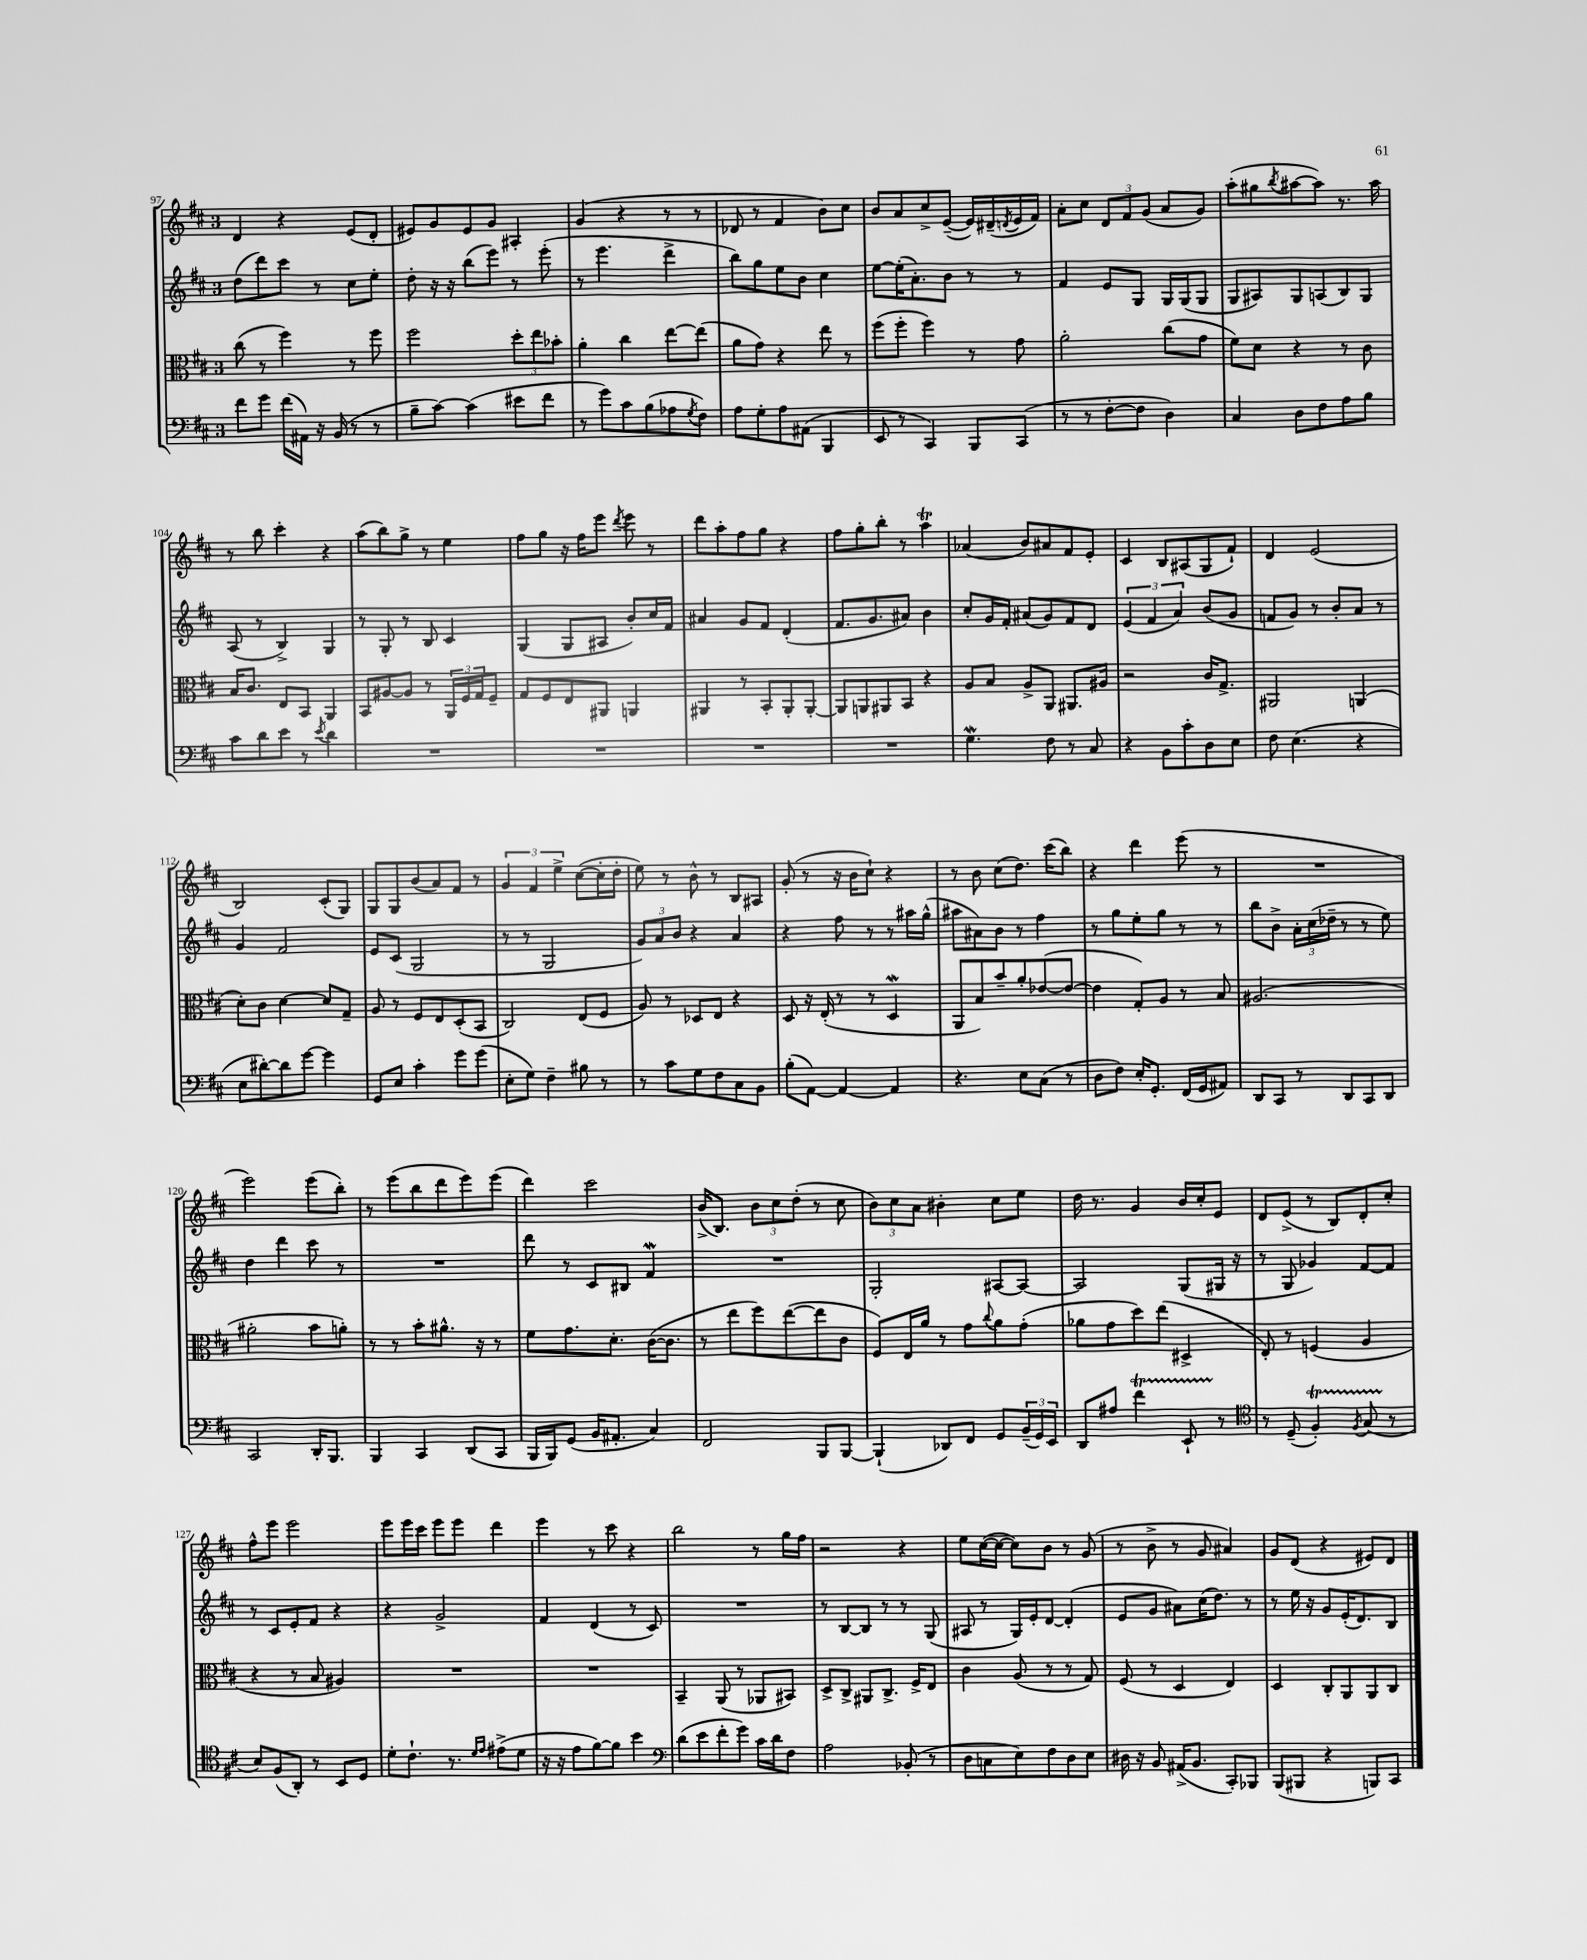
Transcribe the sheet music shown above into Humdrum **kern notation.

**kern	**kern	**kern	**kern
*staff4	*staff3	*staff2	*staff1
*clefF4	*clefC3	*clefG2	*clefG2
*k[f#c#]	*k[f#c#]	*k[f#c#]	*k[f#c#]
*M3/4	*M3/4	*M3/4	*M3/4
8f#	(8cc#	(8dd	4d
8g	8r	8ddd)	.
(16f#	4ff#)	8ccc#	4r
16AA#)	.	.	.
16r	.	8r	.
(16BB	.	.	.
8r	8r	8cc#	(8e
8r	8ff#	8ee'	8d'
=	=	=	=
8B~	2ff#	8dd'	8e#)
[8c#)	.	16r	8g
.	.	16r	.
(4c#]	.	(8bb	8e#
.	.	8eee)	8g
8e#	12dd'	8r	4A#'
.	12ee	.	.
8f#	.	(8eee'	.
.	12b-'	.	.
=	=	=	=
8r	4a'	8r	(4g
8g)	.	4.eee	.
8c#	4cc#	.	4r
(8B	.	.	.
8A-	[8ee	4ddd^	8r
8qG	.	.	.
8F#)	(8ee]	.	8r
=	=	=	=
8A	8a	8bb)	8d-
8G'	8g)	8gg	8r
8A	4r	8ee	4f#
(8AA#	.	8b	.
4BBB	8ee	4cc#	8b)
.	8r	.	8cc#
=	=	=	=
8EE	(8ff#	[8ee	8b
8r	8ff#'	(16ee']	8a
.	.	8.a')	.
4CC#)	4ff#)	.	8cc#^
.	.	8b	([8e~
8BBB	8r	8r	16e])
.	.	.	(16d#~
.	.	.	8qd
(8CC#	8g	8r	16e
.	.	.	16f#)
=	=	=	=
8r	2a'	4f#	8a'
8r	.	.	8cc#
[8F#'	.	8e	12d
.	.	.	12f#
8F#]	.	8G	.
.	.	.	(12g
4D)	(8cc#	16G	8a
.	.	(16G	.
.	8g	8G	8g)
=	=	=	=
4C#	8f#)	8G	(8aa'
.	8d	8A#)	8gg#
.	.	.	8qbb
8D	4r	8G	[8aa#
8F#	.	(8A	8aa#])
8A	8r	8B)	8.r
8B	8c#	8G	.
.	.	.	16aa#
=	=	=	=
8c#	16B	(8A	8r
.	8.c#	.	.
8d	.	8r	8bb
8e	8E	4B^)	4ccc#'
8r	8BB	.	.
8qe	.	.	.
4d	4AA	4G	4r
=	=	=	=
2.r	8BB	8r	(8aa
.	[8A#	8G'	8bb)
.	8A#]	8r	8gg^
.	8r	8B	8r
.	24AA	4c#	4ee
.	24F#	.	.
.	24G	.	.
.	8F#~	.	.
=	=	=	=
2.r	8G	(4G	8ff#
.	8F#	.	8gg
.	8E	8G	16r
.	.	.	16ff#
.	8AA#	8A#	8eee
.	.	.	8qddd
.	4AA	8b')	8eee
.	.	16cc#	8r
.	.	16f#	.
=	=	=	=
2.r	4AA#	4a#	8ddd
.	.	.	8aa'
.	8r	8g	8ff#
.	8BB'	8f#	8gg
.	8AA#'	(4d'	4r
.	[8AA#'	.	.
=	=	=	=
2.r	8AA#]	8.f#	8ff#
.	8AA	.	8gg'
.	.	8.g	.
.	8AA#	.	8bb'
.	8BB	8a#)	8r
.	4r	4b	4aa
=	=	=	=
4.G	8A	8cc#'	(4a-
.	8B	16g	.
.	.	16f#'	.
.	8A^	(8a#	8b)
8F#	8AA	8g)	8a#
8r	8.AA#	8f#	8f#
8C#	.	8d	8e'
.	16A#	.	.
=	=	=	=
4r	2r	(6e	4c#
.	.	6f#	.
8BB	.	.	8B
.	.	6a)	.
8c#'	.	.	(8A#
8D	16c#	(8b	8G
.	8.G^	.	.
8E	.	8g	8f#`)
=	=	=	=
8F#	2AA#	8f	4d
(4.E	.	8g)	.
.	.	8r	(2e
.	.	8b'	.
4r	(4AA	8a	.
.	.	8r	.
=	=	=	=
8E	8d')	4g	2B)
[8d#')	8c#	.	.
8d#]	[4d	2f#	.
[8g	.	.	.
4g]	8d]	.	(8c#'
.	8G~	.	8G)
=	=	=	=
8GG	8A	8e	8G
8E	8r	(8c#	8G
4c#'	8F#	2G	(8b
.	8E	.	8a)
8g	(8D'	.	8f#
(8g	8BB	.	8r
=	=	=	=
8E'	2C#)	8r	6g
8G)	.	8r	.
.	.	.	6f#
4F#~	.	2G	.
.	.	.	6ee^
8B#	(8E	.	([8cc#
8r	8F#	.	16cc#']
.	.	.	16dd'
=	=	=	=
8r	8A)	12g)	8ee)
.	.	12a	.
8c#	8r	.	8r
.	.	12b	.
8G	8D-	4r	8b^^
8F#	8E	.	8r
8C#	4r	4a	8B
8BB	.	.	8A#
=	=	=	=
(8B'	8D	4r	(8g'
[8AA)	16r	.	8r
.	(16E'	.	.
4AA_	8r	8ff#	16r
.	.	.	16b
.	8r	8r	8cc#`)
4AA]	4D	8r	4r
.	.	16aa#	.
.	.	(16gg^^	.
=	=	=	=
4.r	8AA	8aa#	8r
.	8B)	8a#)	8b
.	8b~	8b	(8cc#
8E	8a'	8r	8.dd)
(8C#	([8e-	4ff#	.
.	.	.	(16ccc#
8r	8e-_	.	8bb)
=	=	=	=
8D	4e-]	8r	4r
8F#)	.	8gg	.
16E'	8G')	8ee'	4ddd
8.GG'	.	.	.
.	8A	8gg	.
(16FF#	8r	8r	(8eee
16GG	.	.	.
8AA#)	8B	8r	8r
=	=	=	=
8DD	(2.A#	8bb	2.r
8CC#	.	8b^	.
8r	.	24a'	.
.	.	(24cc#	.
.	.	24dd-~	.
8DD	.	8r	.
8CC#	.	8r	.
8DD	.	8ee)	.
=	=	=	=
2CC#	2a#'	4dd	2eee)
.	.	4ddd	.
16DD'	8b	8ccc#	(8eee
8.BBB	.	.	.
.	8a')	8r	8bb')
=	=	=	=
4BBB	8r	2.r	8r
.	8r	.	(8eee
4CC#	8b'	.	8bb
.	8.a#^^	.	8ddd
(8DD	.	.	8eee)
.	16r	.	.
8CC#	8r	.	(8eee
=	=	=	=
16BBB	8f#	8ddd	4ddd)
16BBB)	.	.	.
(8GG	8.g	8r	.
16BB	.	8c#	2ccc#
8.AA#'	8.d'	.	.
.	.	8B#	.
4C#)	([16c#	4f#	.
.	8.c#]	.	.
=	=	=	=
2FF#	8r	2.r	(16b^
.	.	.	8.B)
.	8ee	.	.
.	8ff#)	.	12b
.	.	.	12cc#
.	([8ee	.	.
.	.	.	(12dd'
8BBB	8ee]	.	8r
[8BBB	8c#	.	8cc#
=	=	=	=
(4BBB`]	8F#)	2G'	12b)
.	.	.	12cc#
.	16E	.	.
.	.	.	12a
.	16a	.	.
8DD-)	8r	.	4b#'
8FF#	8g	.	.
.	8qqcc#	.	.
8GG	8a	[8A#	8cc#
(24BB~	(8g'	8A#_	8ee
24GG)	.	.	.
24EE	.	.	.
=	=	=	=
8DD	8a-	2A#]	16dd
.	.	.	8.r
8A#	8g	.	.
4f#	8dd)	.	4g
.	(8ee	.	.
8EE`	4D#^	(8G	16b
.	.	.	16cc#'
8r	.	16G#	8e
.	.	16r	.
=	=	=	=
*clefC4	*	*	*
8r	8E')	8r	8d
(8D~	8r	8G	(8e^
4F#')	(4F	4g-)	8r
.	.	.	8B)
8qF#	.	.	.
(8G	4A	[8f#	8d'
8r	.	8f#]	8cc#'
=	=	=	=
8B)	4r	8r	8ff#^^
(8F#	.	8c#	8eee
8AA')	8r	8e'	2eee
8r	8B	8f#	.
8BB	4A#)	4r	.
8D	.	.	.
=	=	=	=
8d'	2.r	4r	8eee
8.c#`	.	.	16eee
.	.	.	16ccc#
.	.	2g^	8eee
8.r	.	.	.
.	.	.	8eee
16qqd	.	.	.
16qqe	.	.	.
(8e#^	.	.	4ddd
8d	.	.	.
=	=	=	=
16r	2.r	4f#	4eee
16r	.	.	.
8e	.	.	.
[8f#)	.	(4d	8r
8f#]	.	.	8ccc#
4b	.	8r	4r
.	.	8c#)	.
=	=	=	=
*clefF4	*	*	*
(8d	4BB~	2.r	2bb
8e	.	.	.
8f#'	(8AA	.	.
8g)	8r	.	.
16c#	8AA-	.	8r
16d	.	.	.
8F#	8BB#)	.	16gg
.	.	.	16ff#
=	=	=	=
2A	8D^	8r	2r
.	8C#^	[8B	.
.	8AA#	8B]	.
.	8.C#^	8r	.
(8BB-'	.	8r	4r
.	16F#^	.	.
8r	8E	(8G	.
=	=	=	=
8D	4c#	8A#	8ee
8C	.	8r	([16cc#
.	.	.	16cc#_
8E)	(8A	16G)	8cc#])
.	.	16e'	.
8F#	8r	[8d	8b
8D	8r	(4d']	8r
8E	8G)	.	(8g
=	=	=	=
16D#	(8F#	8e	8r
16r	.	.	.
8BB	8r	8g	8b^
(16AA#^	4D	8a#)	8r
8.BB	.	.	.
.	.	(16cc#	8g
.	.	8.dd)	.
8CC#')	4E)	.	4a#)
8BBB-	.	8r	.
=	=	=	=
(8BBB	4D	8r	8g
8BBB#	.	16ee	(8d
.	.	16r	.
4r	8C#'	8g	4r
.	8AA	(16e'	.
.	.	8.d)	.
8BBB)	8AA	.	8e#)
8CC#	8C#	8B	8d
==	==	==	==
*-	*-	*-	*-
